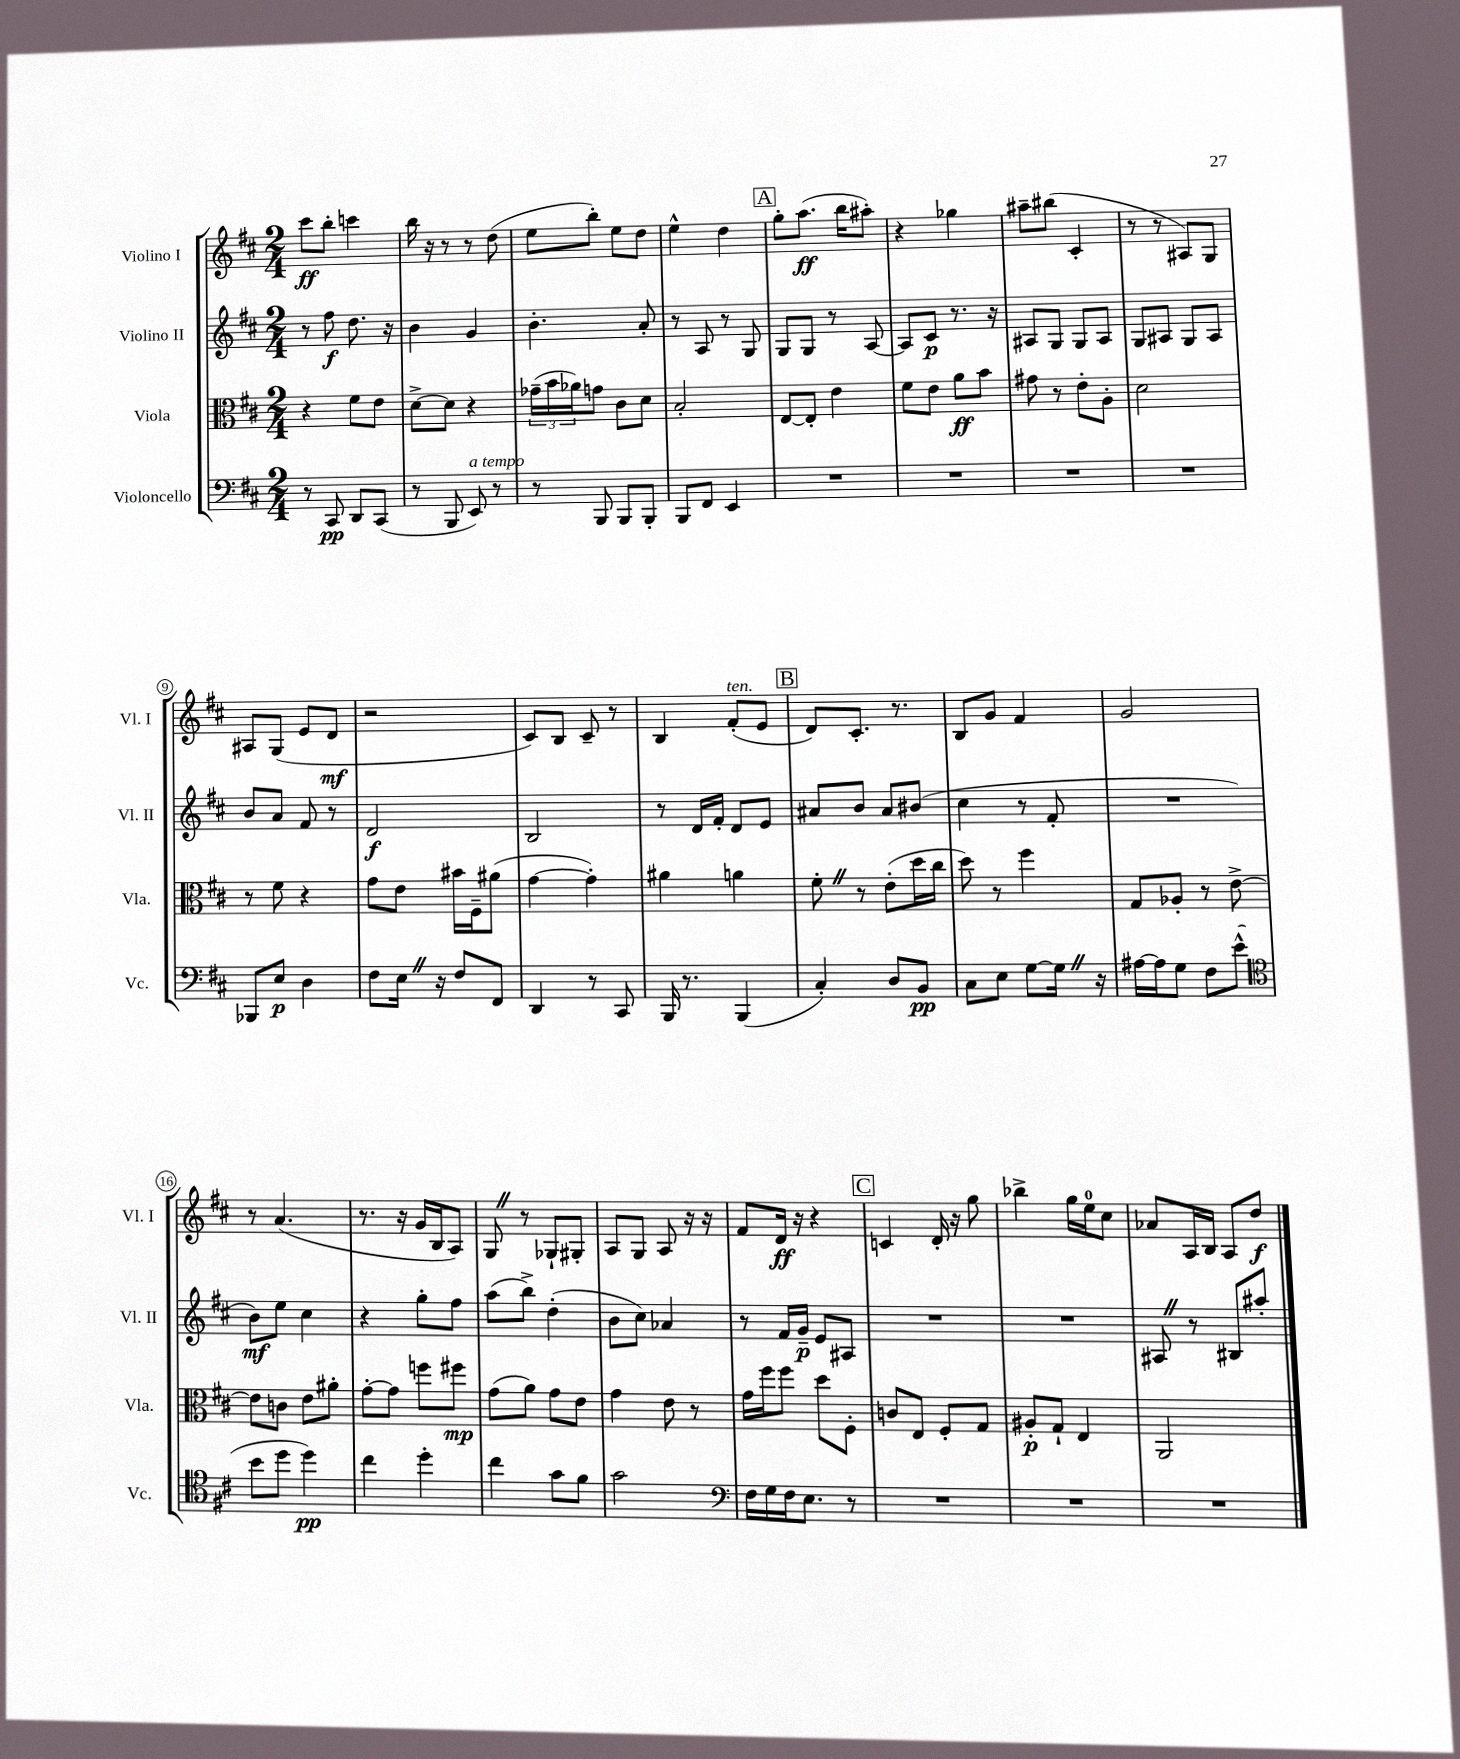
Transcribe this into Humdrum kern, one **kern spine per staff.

**kern	**kern	**kern	**kern
*staff4	*staff3	*staff2	*staff1
*clefF4	*clefC3	*clefG2	*clefG2
*k[f#c#]	*k[f#c#]	*k[f#c#]	*k[f#c#]
*M2/4	*M2/4	*M2/4	*M2/4
8r	4r	8r	8ccc#
8CC#	.	8ff#	8bb'
8DD	8f#	8.dd	4ccc
(8CC#	8e	.	.
.	.	16r	.
=	=	=	=
8r	[8d^	4b	16bb
.	.	.	16r
8BBB	8d]	.	8r
8EE)	4r	4g	8r
8r	.	.	(8dd
=	=	=	=
8r	(24g-~	4.b'	8ee
.	24b	.	.
.	24a-)	.	.
8BBB	8g	.	8bb')
8BBB	8c#	.	8ee
8BBB'	8d	8a'	8dd
=	=	=	=
8BBB	2B'	8r	4ee^^
8FF#	.	8A	.
4EE	.	8r	4dd
.	.	8G	.
=	=	=	=
2r	[8E	8G	8gg'
.	8E']	8G	(8.aa
.	4e	8r	.
.	.	.	16bb
.	.	[8A	8aa#')
=	=	=	=
2r	8f#	8A]	4r
.	8e	8c#	.
.	8a	8.r	4gg-
.	8b	.	.
.	.	16r	.
=	=	=	=
2r	8g#	8A#	8aa#~
.	8r	8G	(8bb#
.	8e'	8G	4c#'
.	8A'	8A#	.
=	=	=	=
2r	2d	8G	8r
.	.	8A#	8r
.	.	8G	8A#)
.	.	8A#	8G
=	=	=	=
8BBB-	8r	8b	8A#
8E	8f#	8a	(8G
4D	4r	8f#	8e
.	.	8r	8d
=	=	=	=
8F#	8g	2d	2r
16E	8e	.	.
16r	.	.	.
8F#	16b#	.	.
.	16F#~	.	.
8FF#	(8a#	.	.
=	=	=	=
4DD	[4g	2B	8c#)
.	.	.	8B
8r	4g'])	.	8c#~
8CC#	.	.	8r
=	=	=	=
16BBB	4a#	8r	4B
8.r	.	.	.
.	.	16d	.
.	.	16f#'	.
(4BBB	4a	8d	(8f#'
.	.	8e	8e
=	=	=	=
4C#')	8f#'	8a#	8d)
.	8r	8b	8.c#'
8D	(8e'	8a#	.
.	.	.	8.r
8BB	16dd	(8b#	.
.	16cc#	.	.
=	=	=	=
8C#	8dd)	4cc#	8B
8E	8r	.	8g
[8G	4ff#	8r	4f#
16G]	.	8f#'	.
16r	.	.	.
=	=	=	=
[16A#	8G	2r	2g
16A#]	.	.	.
8G	8A-'	.	.
8F#	8r	.	.
(8e^^	[8e^	.	.
=	=	=	=
*clefC4	*	*	*
8b	8e]	8b)	8r
8dd	8c	8ee	(4.a
4dd)	8e	4cc#	.
.	8a#'	.	.
=	=	=	=
4cc#	[8g'	4r	8.r
.	8g]	.	.
.	.	.	16r
4dd'	8ff	8gg'	16g
.	.	.	16B
.	8ff#	8ff#	8A)
=	=	=	=
4cc#	(8g	(8aa	8G
.	8a)	8bb^)	8r
8g	8g	(4dd'	8G-`
8f#	8e	.	8G#'
=	=	=	=
2g	4g	8b	8A
.	.	8cc#)	8G
.	8e	4a-	8A
.	8r	.	16r
.	.	.	16r
=	=	=	=
*clefF4	*	*	*
16F#	16g	8r	8f#
16G	16ff#	.	.
16F#	8ff#	16f#	16d
8.E	.	16g~	16r
.	8dd	8e	4r
8r	8F#'	8A#	.
=	=	=	=
2r	8c	2r	4c
.	8E	.	.
.	8F#'	.	16d'
.	.	.	16r
.	8G	.	8gg
=	=	=	=
2r	8A#'	2r	4bb-^
.	8G`	.	.
.	4E	.	16gg
.	.	.	16ee
.	.	.	8cc#
=	=	=	=
2r	2AA	8A#	8a-
.	.	8r	16A
.	.	.	16B
.	.	8B#	8A
.	.	8aa#'	8dd
==	==	==	==
*-	*-	*-	*-
